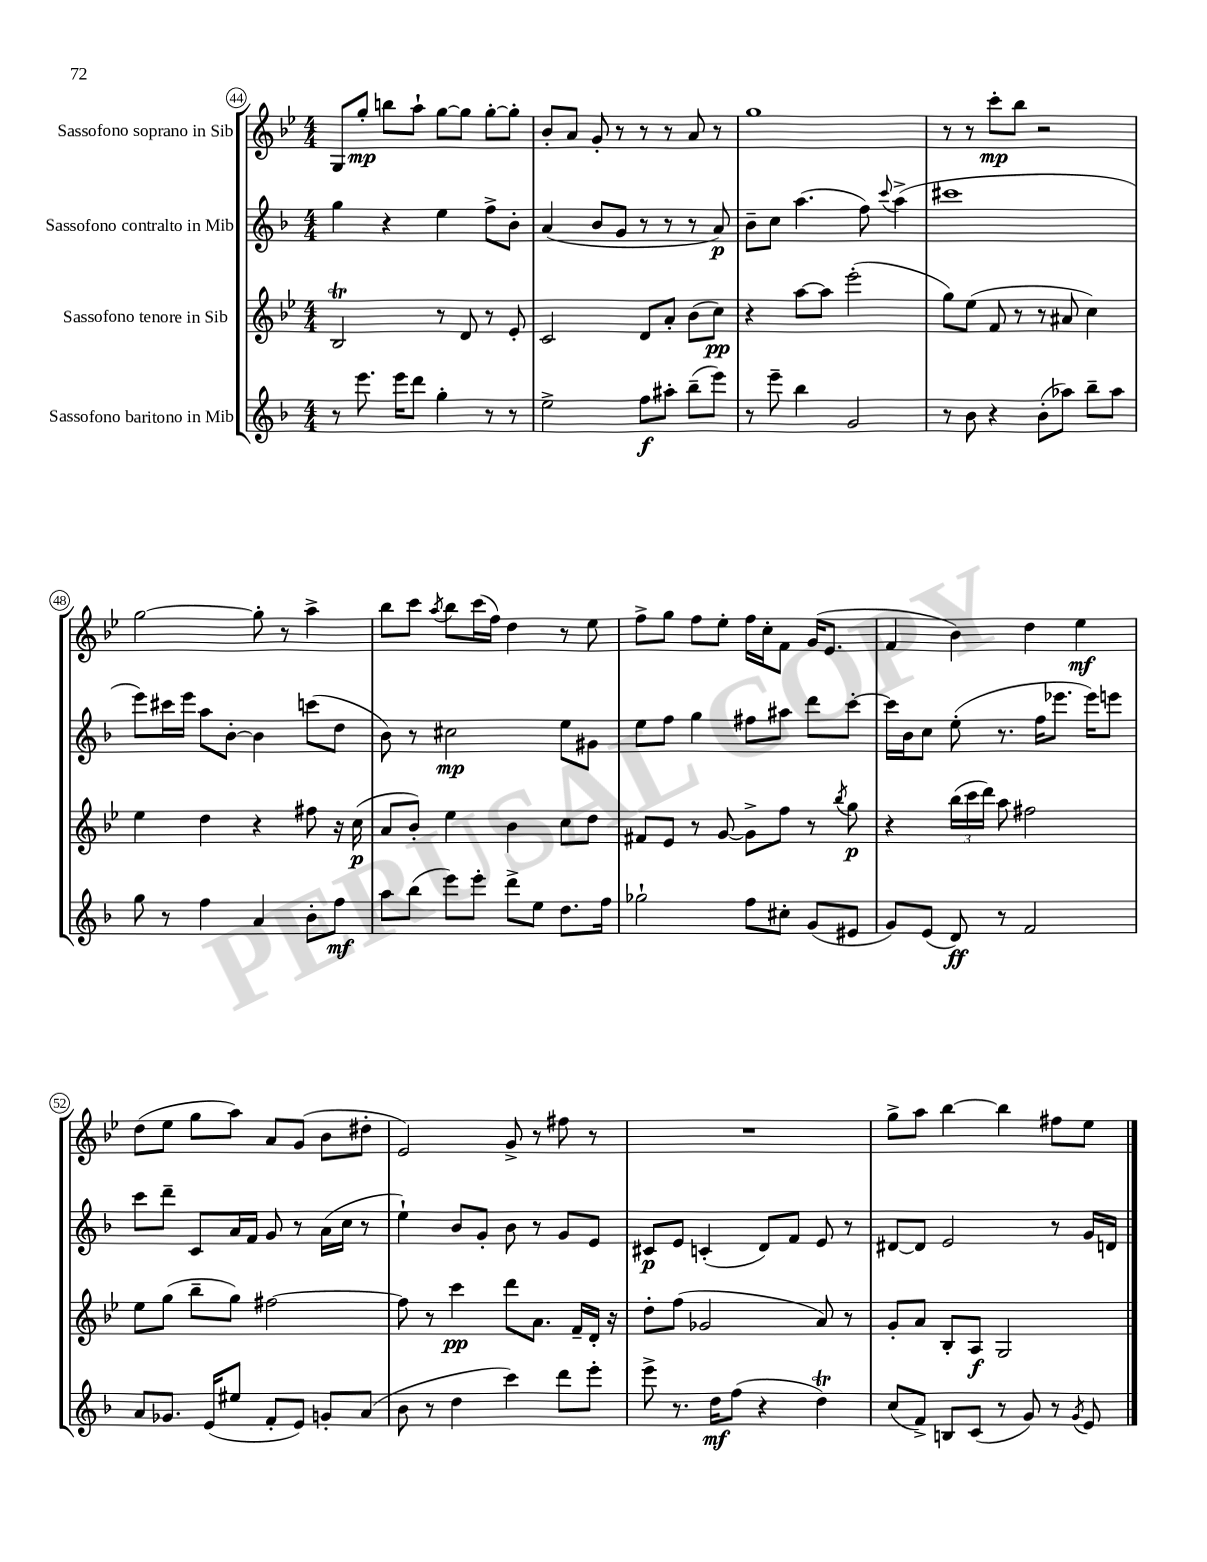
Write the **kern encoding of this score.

**kern	**kern	**kern	**kern
*staff4	*staff3	*staff2	*staff1
*clefG2	*clefG2	*clefG2	*clefG2
*k[b-]	*k[b-e-]	*k[b-]	*k[b-e-]
*M4/4	*M4/4	*M4/4	*M4/4
8r	2B-	4gg	8G
8.eee	.	.	8gg'
.	.	4r	8bb
16eee	.	.	.
8ddd	.	.	8aa`
4gg'	8r	4ee	[8gg
.	8d	.	8gg]
8r	8r	8ff^	[8gg'
8r	8e-'	8b-'	8gg']
=	=	=	=
2ee^	2c	(4a	8b-'
.	.	.	8a
.	.	8b-	8g'
.	.	8g	8r
8ff	8d	8r	8r
8aa#'	8a'	8r	8r
(8bb-~	(8b-	8r	8a
8eee)	8cc)	8a)	8r
=	=	=	=
8r	4r	8b-~	1gg
8eee~	.	8cc	.
4bb-	[8aa	(4.aa	.
.	8aa]	.	.
2g	(2eee-'	.	.
.	.	8ff)	.
.	.	8qqccc	.
.	.	(4aa^	.
=	=	=	=
8r	8gg)	1ccc#	8r
8b-	(8ee-	.	8r
4r	8f	.	8ccc'
.	8r	.	8bb-
(8b-'	8r	.	2r
8aa-)	8a#	.	.
8bb-~	4cc)	.	.
8aa-	.	.	.
=	=	=	=
8gg	4ee-	8eee)	[2gg
8r	.	16ccc#	.
.	.	16eee	.
4ff	4dd	8aa	.
.	.	[8b-'	.
4a	4r	4b-]	8gg']
.	.	.	8r
8b-'	8ff#	(8ccc	4aa^
8ff	16r	8dd	.
.	(16cc	.	.
=	=	=	=
8aa	8a	8b-)	8bb-
(8bb-	8b-')	8r	8ccc
.	.	.	8qaa
8eee)	4ee-	2cc#	8bb-
8eee'	.	.	(16ccc
.	.	.	16ff)
8ddd^	4b-	.	4dd
8ee	.	.	.
8.dd	8cc	8ee	8r
.	8dd	8g#	8ee-
16ff	.	.	.
=	=	=	=
2gg-`	8f#	8ee	8ff^
.	8e-	8ff	8gg
.	8r	4gg	8ff
.	[8g	.	8ee-'
8ff	8g^]	8ff#	16ff
.	.	.	16cc'
8cc#'	8ff	8aa#	8f
(8g	8r	8ddd	(16g
.	.	.	8.e-
.	8qbb-	.	.
8e#	8gg	[8ccc'	.
=	=	=	=
8g)	4r	16ccc]	4f
.	.	16b-	.
(8e	.	8cc	.
8d)	(24bb-	(8ee'	4b-)
.	24ccc	.	.
.	24ddd)	.	.
8r	8aa	8.r	.
2f	2ff#	.	4dd
.	.	16ff	.
.	.	8.eee-	.
.	.	.	4ee-
.	.	16eee-)	.
.	.	8eee	.
=	=	=	=
8a	8ee-	8ccc	(8dd
8.g-	(8gg	8ddd~	8ee-
.	8bb-~	8c	8gg
(16e	.	.	.
8ee#	8gg)	16a	8aa)
.	.	16f	.
8f'	[2ff#	8g	8a
8e)	.	8r	(8g
8g'	.	(16a	8b-
.	.	16cc	.
(8a	.	8r	8dd#'
=	=	=	=
8b-	8ff#]	4ee`)	2e-)
8r	8r	.	.
4dd	4ccc	8b-	.
.	.	8g'	.
4ccc)	8ddd	8b-	8g^
.	8.a	8r	8r
8ddd	.	8g	8ff#
.	16f~	.	.
8eee'	16d'	8e	8r
.	16r	.	.
=	=	=	=
8eee^	8dd'	8c#	1r
8.r	(8ff	8e	.
.	2g-	(4c'	.
16dd	.	.	.
(8ff	.	.	.
4r	.	8d)	.
.	.	8f	.
4dd)	8a)	8e	.
.	8r	8r	.
=	=	=	=
(8cc	8g'	[8d#	8gg^
8f^)	8a	8d#]	8aa
8B	8B-'	2e	[4bb-
(8c	8A	.	.
8r	2G	.	4bb-]
8g)	.	.	.
8r	.	8r	8ff#
8qg	.	.	.
8e	.	16g	8ee-
.	.	16d	.
==	==	==	==
*-	*-	*-	*-
